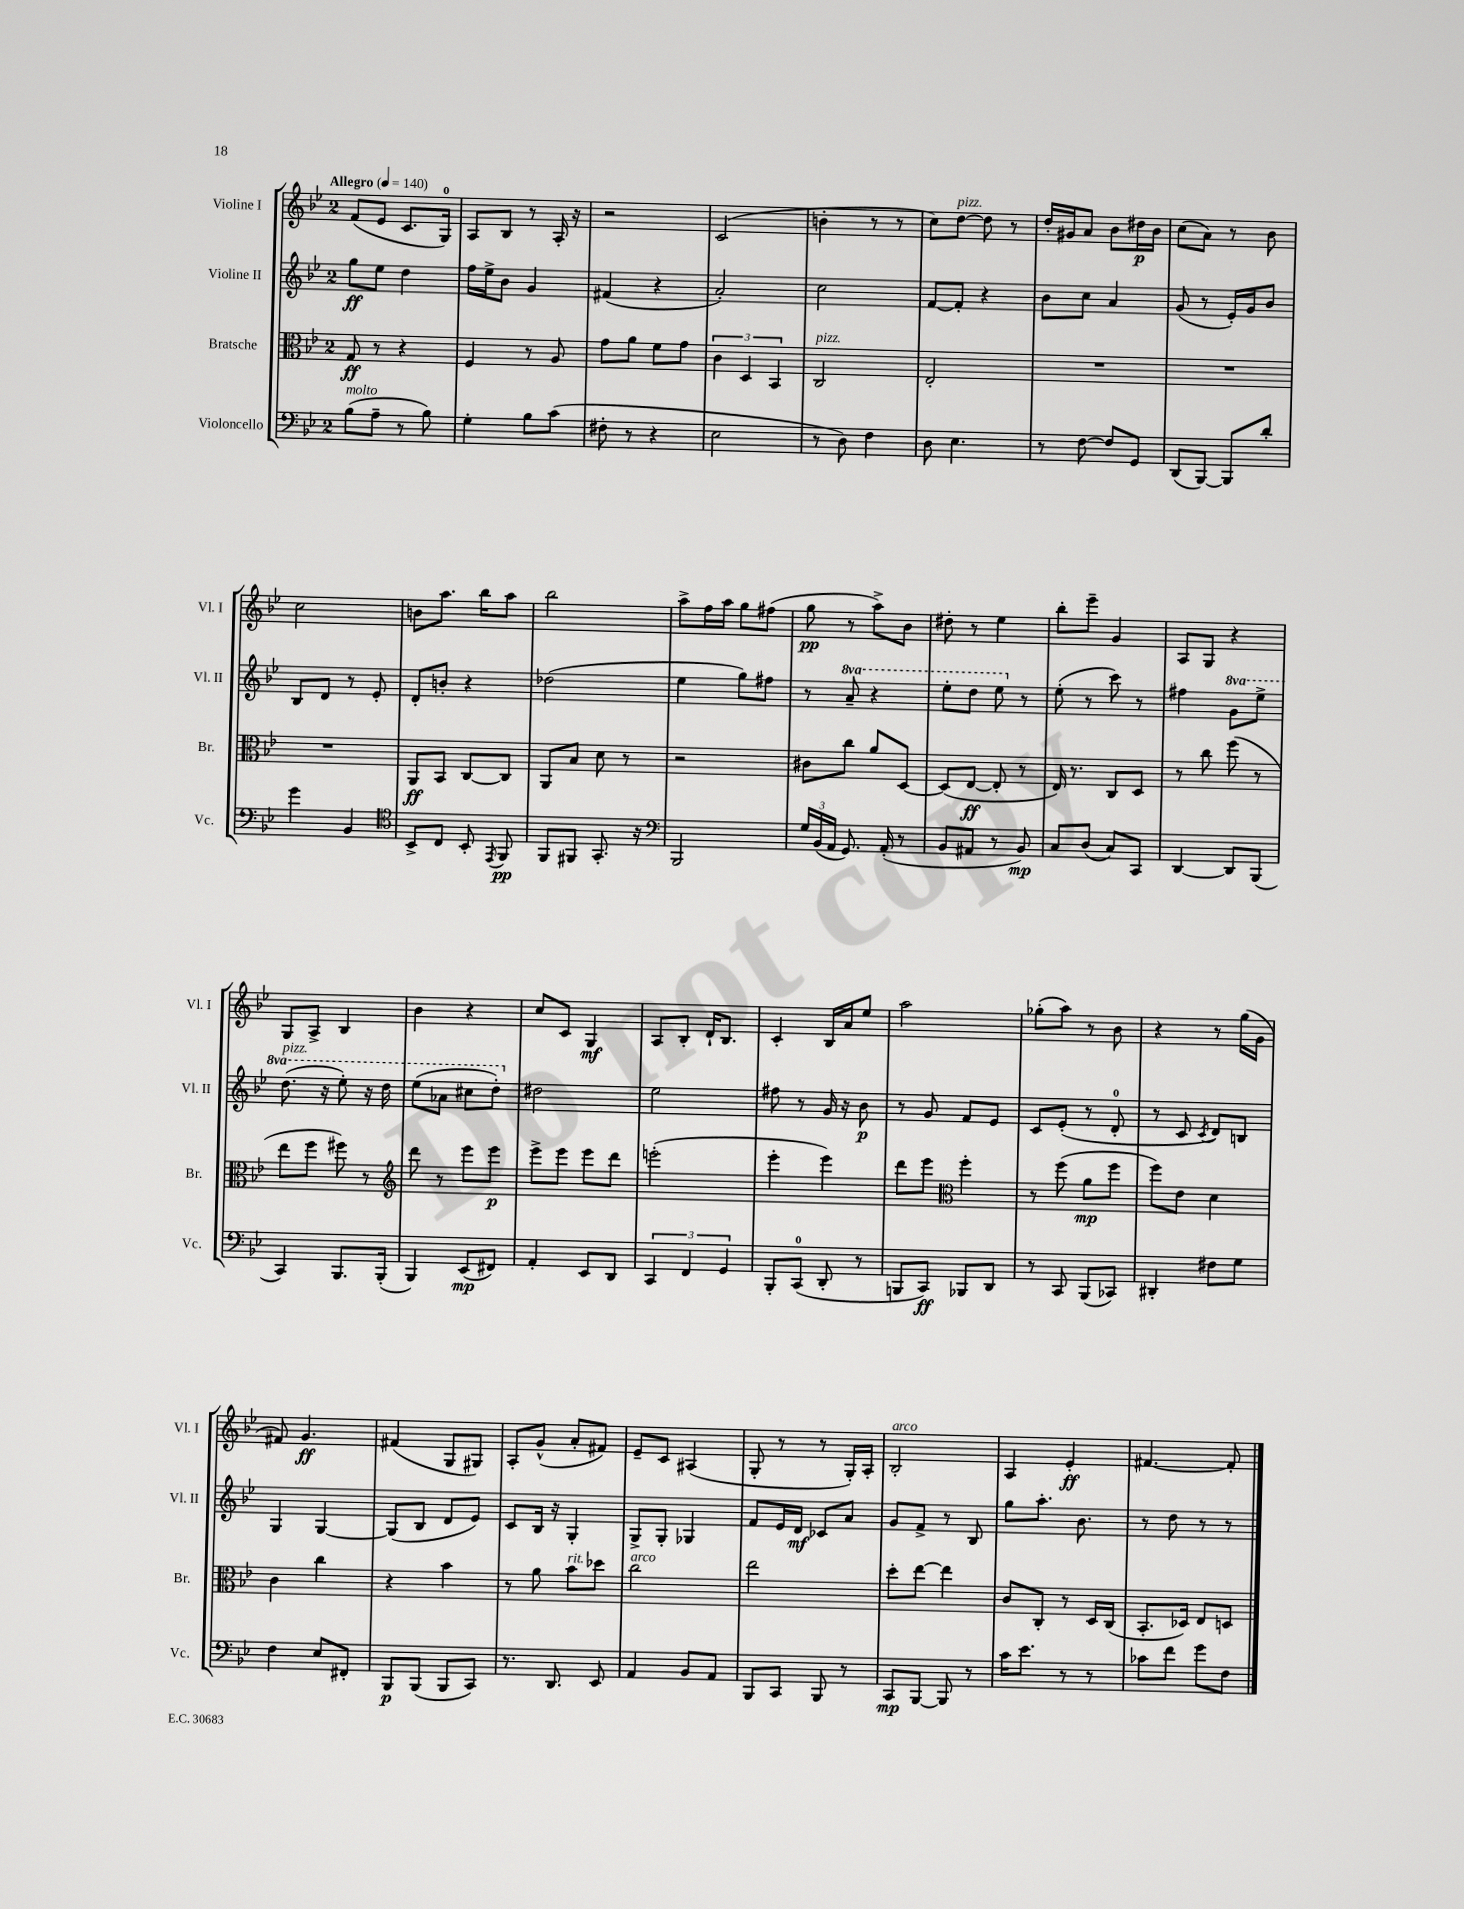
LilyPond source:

<<
\new StaffGroup <<
\new Staff = "s0" \with { instrumentName = "Violine I" shortInstrumentName = "Vl. I" } {
    \clef treble \key bes \major \once \override Staff.TimeSignature.style = #'single-digit \time 2/4 \tempo "Allegro" 4 = 140
    \autoBeamOff f'8[( ees'8] c'8.[ g16]-0) |
    a8[ bes8] r8 a16-. r16 |
    r2 |
    c'2( |
    b'4-. r8 r8 |
    c''8[) d''8]~^\markup { \italic "pizz." } d''8 r8 |
    d''16[-. gis'16 a'8] bes'8[ dis''16\p bes'16] |
    c''8[( a'8]) r8 bes'8 |
    c''2 |
    b'8[ a''8.] bes''16[ a''8] |
    bes''2 |
    a''8[-> f''16 a''16] g''8[ fis''8]( |
    g''8\pp r8 a''8[->) bes'8] |
    dis''8-. r8 ees''4 |
    bes''8[-. ees'''8]-- g'4 |
    a8[ g8] r4 |
    g8[ a8]-> bes4 |
    bes'4 r4 |
    c''8[ c'8] g4\mf |
    a8[ bes8]-. d'16[-! bes8.] |
    c'4-. bes16[ a'16 ees''8] |
    a''2 |
    ges''8[-.( a''8]) r8 bes'8 |
    r4 r8 g''16[( g'16] |
    fis'8) g'4.\ff |
    fis'4( g8[ gis8]) |
    a8[-. g'8]-^( a'8[-. fis'8]) |
    ees'8[-- c'8] ais4( |
    g8-. r8 r8 g16[-.) a16]-. |
    bes2-.^\markup { \italic "arco" } |
    a4 ees'4-.\ff |
    fis'4.~ fis'8-. \bar "|." |
}
\new Staff = "s1" \with { instrumentName = "Violine II" shortInstrumentName = "Vl. II" } {
    \clef treble \key bes \major \once \override Staff.TimeSignature.style = #'single-digit \time 2/4 \set Staff.ottavationMarkups = #ottavation-simple-ordinals
    \autoBeamOff g''8[\ff ees''8] d''4 |
    f''16[ ees''16-> bes'8] g'4 |
    fis'4( r4 |
    a'2-.) |
    c''2 |
    f'8[~ f'8]-. r4 |
    bes'8[ c''8] a'4 |
    g'8( r8 ees'16[-.) g'16 bes'8] |
    bes8[ d'8] r8 ees'8-. |
    d'8[-. b'8]-. r4 |
    des''2( |
    ees''4 g''8[) fis''8] |
    r8 \ottava #1 a''8-- r4 |
    ees'''8[-. d'''8] ees'''8 \ottava #0 r8 |
    ees''8-.( r8 c'''8) r8 |
    fis''4 \ottava #1 g''8[ ees'''8]-> |
    d'''8.^\markup { \italic "pizz." }( r16 ees'''8-.) r16 d'''16 |
    ees'''8[( aes''8] cis'''8[ d'''8]-.) \ottava #0 |
    dis''2 |
    ees''2 |
    fis''8 r8 g'16 r16 bes'8\p |
    r8 g'8 f'8[ ees'8] |
    c'8[ ees'8]-.( r8 d'8-0-. |
    r8 c'8 \acciaccatura { c'8 } d'8[) b8] |
    g4 g4~ |
    g8[( bes8] d'8[ ees'8]) |
    c'8[ bes16] r16 g4-. |
    g8[-> g8]-. ges4 |
    f'8[ ees'16 d'16]\mf ces'8[ a'8] |
    g'8[ f'8]-> r8 bes8 |
    g''8[ a''8.]-. bes'8. |
    r8 d''8 r8 r8 \bar "|." |
}
\new Staff = "s2" \with { instrumentName = "Bratsche" shortInstrumentName = "Br." } {
    \clef alto \key bes \major \once \override Staff.TimeSignature.style = #'single-digit \time 2/4
    \autoBeamOff g8\ff r8 r4 |
    f4 r8 a8 |
    g'8[ a'8] f'8[ g'8] |
    \tuplet 3/2 { c'4 d4 bes,4 } |
    c2^\markup { \italic "pizz." } |
    ees2-. |
    R2 |
    R2 |
    R2 |
    a,8[\ff bes,8] c8[~ c8] |
    a,8[ bes8] d'8 r8 |
    r2 |
    cis'8[ c''8] a'8[ d8]~ |
    d8[( ees8]~\ff ees8-. r8 |
    ees16) r8. c8[ d8] |
    r8 c''8 f''8( r8 |
    ees''8[ f''8] fis''8) r8 |
    \clef treble d'''8 r8 ees'''8[ ees'''8]\p |
    ees'''8[-> ees'''8] ees'''8[ d'''8] |
    e'''2-.( |
    ees'''4-. ees'''4) |
    d'''8[ ees'''8] \clef alto f''4-. |
    r8 f''8( a'8[\mp f''8] |
    f''8[) ees'8] d'4 |
    c'4 c''4 |
    r4 bes'4 |
    r8 a'8 bes'8[^\markup { \italic "rit." } des''8] |
    c''2^\markup { \italic "arco" } |
    ees''2 |
    d''8[-. ees''8]~ ees''4 |
    c'8[ c8]-. r8 d16[ c16]( |
    bes,8.[-. des16]) ees8[ d8] \bar "|." |
}
\new Staff = "s3" \with { instrumentName = "Violoncello" shortInstrumentName = "Vc." } {
    \clef bass \key bes \major \once \override Staff.TimeSignature.style = #'single-digit \time 2/4
    \autoBeamOff bes8[^\markup { \italic "molto" }( a8]-- r8 bes8) |
    g4-. bes8[ c'8]( |
    fis8-. r8 r4 |
    ees2 |
    r8 d8) f4 |
    d8 ees4. |
    r8 f8~ f8[ g,8] |
    d,8[( bes,,8]~) bes,,8[ d'8]-. |
    g'4 bes,4 |
    \clef tenor bes,8[-> c8] bes,8-. \acciaccatura { ees,8 } f,8\pp |
    f,8[ fis,8] g,8.-. r16 |
    \clef bass bes,,2 |
    \tuplet 3/2 { g16[ bes,16( a,16] } g,8.) a,16-.( r8 |
    bes,8[ ais,8] r8 bes,8\mp) |
    c8[ d8]( c8[) c,8] |
    d,4~ d,8[ bes,,8]( |
    c,4) bes,,8.[ bes,,16]-.( |
    bes,,4) ees,8[\mp( fis,8]) |
    a,4-. ees,8[ d,8] |
    \tuplet 3/2 { c,4 f,4 g,4 } |
    bes,,8[-. c,8]-0( d,8-. r8 |
    b,,8[ c,8]\ff) bes,,8[ d,8] |
    r8 c,8 bes,,8[( ces,8]) |
    dis,4-. fis8[ g8] |
    f4 ees8[ fis,8]-. |
    bes,,8[\p bes,,8]( bes,,8[ c,8]) |
    r8. d,8. ees,8 |
    a,4 bes,8[ a,8] |
    bes,,8[ c,8] bes,,8 r8 |
    c,8[\mp bes,,8]~ bes,,8 r8 |
    c'16[ ees'8.] r8 r8 |
    ces'8[ f'8] g'8[ f8] \bar "|." |
}
>>
>>
\layout { \context { \Score \remove "Bar_number_engraver" } }
